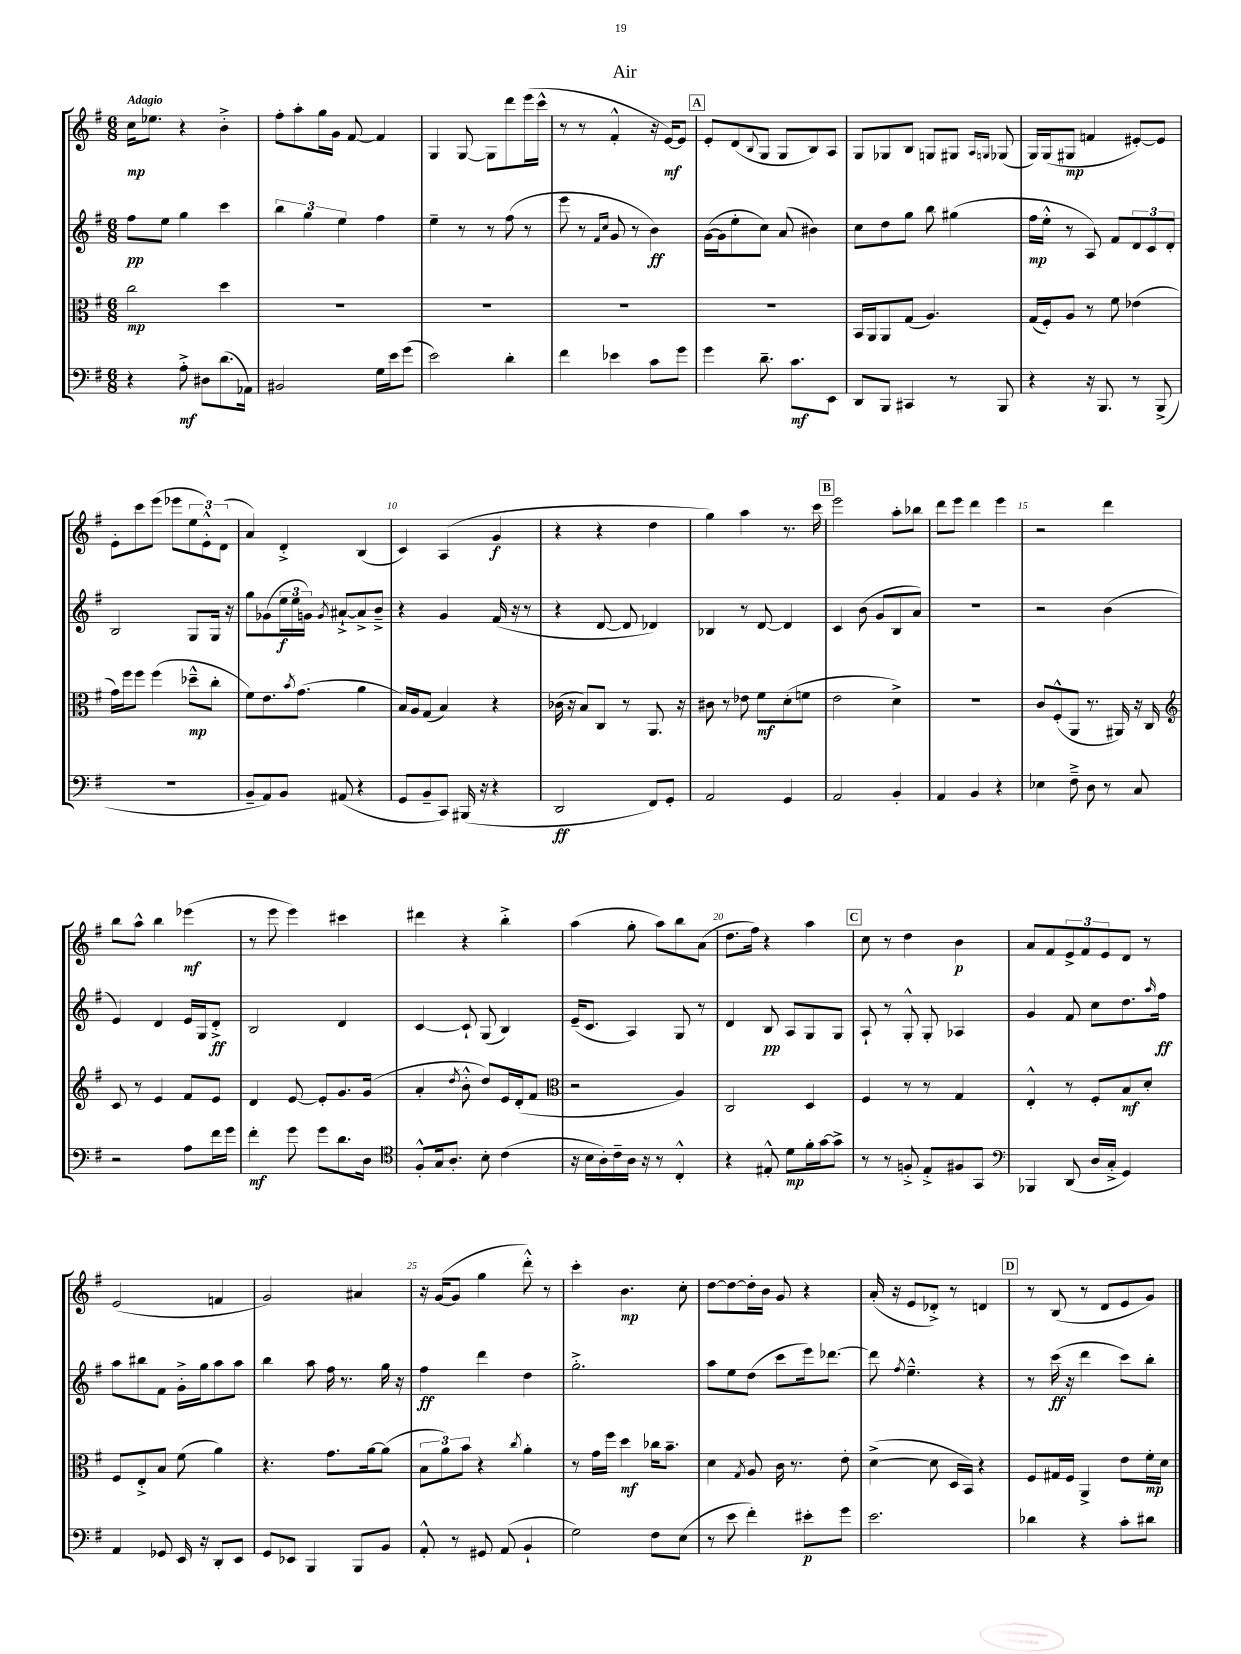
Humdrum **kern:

**kern	**dynam	**kern	**dynam	**kern	**dynam	**kern	**dynam
*part4	*part4	*part3	*part3	*part2	*part2	*part1	*part1
*staff4	*staff4	*staff3	*staff3	*staff2	*staff2	*staff1	*staff1
*clefF4	*	*clefC3	*	*clefG2	*	*clefG2	*
*k[f#]	*	*k[f#]	*	*k[f#]	*	*k[f#]	*
*M6/8	*	*M6/8	*	*M6/8	*	*M6/8	*
=1	=1	=1	=1	=1	=1	=1	=1
!	!	!	!	!	!	!LO:TX:a:B:t=Adagio	!
4r	.	2cc\	mp	8ff#\L	pp	16cc\KL	mp
.	.	.	.	.	.	8.ee-X\J	.
.	.	.	.	8ee\J	.	.	.
8A'^\	mf	.	.	4gg\	.	4r	.
8D#X\L	.	.	.	.	.	.	.
(8.d\	.	4dd\	.	4ccc\	.	4b'^\	.
16AA-X\Jk)	.	.	.	.	.	.	.
=2	=2	=2	=2	=2	=2	=2	=2
2BB#X/	.	2.r	.	6bb\	.	8ff#'\L	.
.	.	.	.	.	.	8aa'\	.
.	.	.	.	6gg\	.	.	.
.	.	.	.	.	.	16gg\L	.
.	.	.	.	.	.	16g\JJ	.
.	.	.	.	6ee\	.	.	.
.	.	.	.	.	.	[8f#/	.
16G\LL	.	.	.	4ff#\	.	4f#/]	.
16e\J	.	.	.	.	.	.	.
(8g\J	.	.	.	.	.	.	.
=3	=3	=3	=3	=3	=3	=3	=3
2e\)	.	2.r	.	4ee~\	.	4G/	.
.	.	.	.	8r	.	[8G/	.
.	.	.	.	8r	.	8G\L]	.
4d'\	.	.	.	(8ff#\	.	8ddd\	.
.	.	.	.	8r	.	(16eee\L	.
.	.	.	.	.	.	16ccc^^\JJ	.
=4	=4	=4	=4	=4	=4	=4	=4
4f#\	.	2.r	.	8eee\	.	8r	.
.	.	.	.	8r	.	8r	.
.	.	.	.	16qqf#/LL	.	.	.
.	.	.	.	16qqcc/JJ	.	.	.
4e-X\	.	.	.	8g/	.	4f#'^^/	.
.	.	.	.	8r	.	.	.
8c\L	.	.	.	4b\)	ff	16r	.
.	.	.	.	.	.	[16e/KL)	mf
8g\J	.	.	.	.	.	8e/J]	.
!!LO:REH:place=s1:t=A
=5	=5	=5	=5	=5	=5	=5	=5
4g\	.	2.r	.	([16g\LL	.	8e'/L	.
.	.	.	.	16g\J]	.	.	.
.	.	.	.	8ee'\	.	(8d/	.
.	.	.	.	.	.	8qqB/	.
8.d~\	.	.	.	8cc\J)	.	8G/J	.
.	.	.	.	(8a/	.	8G/L	.
8.c\L	mf	.	.	.	.	.	.
.	.	.	.	4b#X\)	.	8B/)	.
8EE\J	.	.	.	.	.	8A/J	.
=6	=6	=6	=6	=6	=6	=6	=6
8DD/L	.	16BB/LL	.	8cc\L	.	8G/L	.
.	.	16AA/J	.	.	.	.	.
8BBB/J	.	8AA/	.	8dd\	.	8G-X/	.
4CC#X/	.	(8G/J	.	8gg\J	.	8B/J	.
.	.	4.A/)	.	8bb\	.	8Gn/L	.
8r	.	.	.	(4gg#X\	.	8G#X/J	.
.	.	.	.	.	.	16qqA/LL	.
.	.	.	.	.	.	16qqGn/JJ	.
8BBB/	.	.	.	.	.	(8G-X/	.
=7	=7	=7	=7	=7	=7	=7	=7
4r	.	(16G/LL	.	16ff#\LL	mp	16G/LL)	.
.	.	16F#'/J)	.	16ee'^^\JJ	.	(16G/J	.
.	.	8A/J	.	8r	.	8G#X/J	mp
16r	.	8r	.	8A/)	.	4fn/	.
8.BBB/	.	.	.	.	.	.	.
.	.	8f#\	.	8f#/L	.	.	.
8r	.	(4e-X\	.	12d/	.	[8e#X'/L)	.
.	.	.	.	12c/	.	.	.
(8BBB^/	.	.	.	.	.	8e#/J]	.
.	.	.	.	12d'/J	.	.	.
!!LO:LB:g=z
=8	=8	=8	=8	=8	=8	=8	=8
2.r	.	16g\LL)	.	2B/	.	8e'\L	.
.	.	16ff#\J	.	.	.	.	.
.	.	8ff#\J	.	.	.	8ccc\	.
.	.	(4ff#\	.	.	.	(8eee\J	.
.	.	.	.	.	.	8eee-X\L	.
.	.	8dd-X~^^\L	mp	8G/L	.	12ee\	.
.	.	.	.	.	.	12e'^^\)	.
.	.	8cc'\J	.	16G/Jk	.	.	.
.	.	.	.	.	.	(12d\J	.
.	.	.	.	16r	.	.	.
=9	=9	=9	=9	=9	=9	=9	=9
8BB~/L	.	8f#\L)	.	8gg\L	.	4a/)	.
8AA/)	.	8.e\	.	(8g-X\	.	.	.
8BB/J	.	.	.	24ee\L	f	4d'^/	.
.	.	.	.	24ee\	.	.	.
.	.	8qb/	.	.	.	.	.
.	.	(8.g\J	.	.	.	.	.
.	.	.	.	24gn\JJ)	.	.	.
.	.	.	.	8qg/	.	.	.
(8AA#X/	.	.	.	[8a#X`^/L	.	.	.
4r	.	4a\	.	8a#^/]	.	(4B/	.
.	.	.	.	8b~^/J	.	.	.
=10	=10	=10	=10	=10	=10	=10	=10
8GG/L	.	16B/LL)	.	4r	.	4c/)	.
.	.	16A/J	.	.	.	.	.
8BB~/	.	(8G/J	.	.	.	.	.
8CC/J)	.	4B/)	.	4g/	.	(4A/	.
(16BBB#X/	.	.	.	.	.	.	.
16r	.	.	.	.	.	.	.
4r	.	4r	.	(16f#/	.	4g/	f
.	.	.	.	16r	.	.	.
.	.	.	.	8r	.	.	.
=11	=11	=11	=11	=11	=11	=11	=11
2DD/	ff	(16c-X\	.	4r	.	4r	.
.	.	16r	.	.	.	.	.
.	.	8B/L)	.	.	.	.	.
.	.	8C/J	.	[8d/	.	4r	.
.	.	8r	.	8d/]	.	.	.
8FF#/L)	.	8.AA/	.	4d-X/)	.	4dd\	.
8GG'/J	.	.	.	.	.	.	.
.	.	16r	.	.	.	.	.
=12	=12	=12	=12	=12	=12	=12	=12
2AA/	.	8c#X\	.	4B-X/	.	4gg\)	.
.	.	8r	.	.	.	.	.
.	.	8e-X\	.	8r	.	4aa\	.
.	.	8f#\L	mf	[8d/	.	.	.
4GG/	.	(8d'\	.	4d/]	.	8.r	.
.	.	8fn\J	.	.	.	.	.
.	.	.	.	.	.	16ccc\	.
!!LO:REH:place=s1:t=B
=13	=13	=13	=13	=13	=13	=13	=13
2AA/	.	2e\	.	4c/	.	2eee\	.
.	.	.	.	(8b\	.	.	.
.	.	.	.	8g/L	.	.	.
4BB'/	.	4d^\)	.	8B/	.	8aa'\L	.
.	.	.	.	8a/J)	.	8bb-X\J	.
=14	=14	=14	=14	=14	=14	=14	=14
4AA/	.	2.r	.	2.r	.	8ddd\L	.
.	.	.	.	.	.	8eee\J	.
4BB/	.	.	.	.	.	4ddd\	.
4r	.	.	.	.	.	4eee\	.
=15	=15	=15	=15	=15	=15	=15	=15
4E-X\	.	8c/L	.	2r	.	2r	.
.	.	(8F#'^^/	.	.	.	.	.
8F#~^\	.	8AA/J	.	.	.	.	.
8D\	.	8.r	.	.	.	.	.
8r	.	.	.	(4b\	.	4ddd\	.
.	.	16AA#X/)	.	.	.	.	.
8C/	.	16r	.	.	.	.	.
.	.	16C/	.	.	.	.	.
!!LO:LB:g=z
=16	=16	=16	=16	=16	=16	=16	=16
*	*	*clefG2	*	*	*	*	*
2r	.	8c/	.	4e/)	.	8bb\L	.
.	.	8r	.	.	.	8aa^^\J	.
.	.	4e/	.	4d/	.	4bb\	.
8A\L	.	8f#/L	.	16e/LL	.	(4eee-X\	mf
.	.	.	.	16G/J	.	.	.
16f#\L	.	8e/J	.	8d'^/J	ff	.	.
16g\JJ	.	.	.	.	.	.	.
=17	=17	=17	=17	=17	=17	=17	=17
4f#'\	mf	4d/	.	2B/	.	8r	.
.	.	.	.	.	.	8eee\	.
8g\	.	[8e/	.	.	.	4eee\)	.
8g\L	.	8e'/L]	.	.	.	.	.
8.d\	.	8.g/	.	4d/	.	4ccc#X\	.
16D\Jk	.	(16g/Jk	.	.	.	.	.
=18	=18	=18	=18	=18	=18	=18	=18
*clefC4	*	*	*	*	*	*	*
8F#'^^/L	.	4a'/	.	[4c/	.	4ddd#X\	.
16G/k	.	.	.	.	.	.	.
8.A'/J	.	.	.	.	.	.	.
.	.	8qdd/	.	.	.	.	.
.	.	8b'^^\	.	8c`/]	.	4r	.
8B'\	.	8dd/L)	.	(8G/	.	.	.
(4c\	.	16e/L	.	4B/)	.	4bb'^\	.
.	.	(16d'/J	.	.	.	.	.
.	.	8f#/J	.	.	.	.	.
=19	=19	=19	=19	=19	=19	=19	=19
*	*	*clefC3	*	*	*	*	*
16r	.	2r	.	(16e~/KL	.	(4aa\	.
16B\LL	.	.	.	8.c/J	.	.	.
16A'\)	.	.	.	.	.	.	.
16c~\	.	.	.	.	.	.	.
16A\JJ	.	.	.	4A/)	.	8gg'\	.
16r	.	.	.	.	.	.	.
8r	.	.	.	.	.	8aa\L)	.
4C'^^/	.	4A/)	.	8G/	.	8bb\	.
.	.	.	.	8r	.	(8a\J	.
=20	=20	=20	=20	=20	=20	=20	=20
4r	.	2C/	.	4d/	.	8.dd\L	.
.	.	.	.	.	.	16ff#\Jk)	.
8E#X'^^/	.	.	.	8B/	pp	4r	.
8d\L	mp	.	.	8A/L	.	.	.
16f#'\L	.	4D/	.	8G/	.	4aa\	.
[16g\J	.	.	.	.	.	.	.
8g^\J]	.	.	.	8G/J	.	.	.
!!LO:REH:place=s1:t=C
=21	=21	=21	=21	=21	=21	=21	=21
8r	.	4F#/	.	8A`/	.	8cc\	.
8r	.	.	.	8r	.	8r	.
8Fn'^/	.	8r	.	8G'^^/	.	4dd\	.
8E'^/L	.	8r	.	8G'/	.	.	.
8F#X/	.	4G/	.	4A-X/	.	4b\	p
8GG/J	.	.	.	.	.	.	.
=22	=22	=22	=22	=22	=22	=22	=22
*clefF4	*	*	*	*	*	*	*
4BBB-X/	.	4E'^^/	.	4g/	.	8a/L	.
.	.	.	.	.	.	8f#/	.
(8DD/	.	8r	.	8f#/	.	12e^/	.
.	.	.	.	.	.	12f#/	.
16D/LL	.	8F#'/L	.	8cc\L	.	.	.
.	.	.	.	.	.	12e/	.
16C'^/JJ	.	.	.	.	.	.	.
4GG/)	.	8B/	mf	8.dd\	.	8d/J	.
.	.	8d'/J	.	.	.	8r	.
.	.	.	.	16qqaa/	.	.	.
.	.	.	.	16ff#\Jk	ff	.	.
!!LO:LB:g=z
=23	=23	=23	=23	=23	=23	=23	=23
4AA/	.	8F#/L	.	8aa\L	.	(2e/	.
.	.	8E'^/	.	8bb#X\	.	.	.
8GG-X/	.	8B/J	.	8f#\J	.	.	.
16EE/	.	(8f#\	.	16g'^\LL	.	.	.
16r	.	.	.	16gg\J	.	.	.
8DD'/L	.	4a\)	.	8aa\	.	4fn/	.
8EE/J	.	.	.	8aa\J	.	.	.
=24	=24	=24	=24	=24	=24	=24	=24
8GG/L	.	4.r	.	4bb\	.	2g/)	.
8EE-X/J	.	.	.	.	.	.	.
4BBB/	.	.	.	8aa\	.	.	.
.	.	8.g\L	.	16ff#\	.	.	.
.	.	.	.	8.r	.	.	.
8BBB/L	.	.	.	.	.	4a#X/	.
.	.	[16a\k	.	.	.	.	.
8BB/J	.	(8a\J]	.	16gg\	.	.	.
.	.	.	.	16r	.	.	.
=25	=25	=25	=25	=25	=25	=25	=25
8AA'^^/	.	12B\L	.	4ff#\	ff	16r	.
.	.	.	.	.	.	([16g/KL	.
.	.	12a\)	.	.	.	.	.
8r	.	.	.	.	.	8g/J]	.
.	.	12b\J	.	.	.	.	.
8GG#X/	.	4r	.	4ddd\	.	4gg\	.
(8AA/	.	.	.	.	.	.	.
.	.	8qcc/	.	.	.	.	.
4BB`/	.	4a'\	.	4dd\	.	8ddd'^^\)	.
.	.	.	.	.	.	8r	.
=26	=26	=26	=26	=26	=26	=26	=26
2G\)	.	8r	.	2.gg'^\	.	4ccc'\	.
.	.	16g\LL	.	.	.	.	.
.	.	16ff#\JJ	.	.	.	.	.
.	.	4dd\	mf	.	.	4.b\	mp
8F#\L	.	16cc-X\KL	.	.	.	.	.
.	.	8.b~\J	.	.	.	.	.
(8E\J	.	.	.	.	.	8cc'\	.
=27	=27	=27	=27	=27	=27	=27	=27
8r	.	4d\	.	8aa\L	.	[8dd\L	.
8e\	.	.	.	8ee\	.	8dd\_	.
.	.	8qG/	.	.	.	.	.
4f#'\)	.	8A/	.	(8dd\J	.	16dd'\L]	.
.	.	.	.	.	.	16b\JJ	.
.	.	16c\	.	8ccc\L	.	8g/	.
.	.	8.r	.	.	.	.	.
8e#X'\L	p	.	.	16eee\k)	.	4r	.
.	.	.	.	[8.ddd-X\J	.	.	.
8g\J	.	8e'\	.	.	.	.	.
=28	=28	=28	=28	=28	=28	=28	=28
2.e\	.	([4d^\	.	8ddd-\]	.	(16a'/	.
.	.	.	.	.	.	16r	.
.	.	.	.	8qff#/	.	.	.
.	.	.	.	4.ee~^^\	.	8e/L	.
.	.	8d\]	.	.	.	8d-X'^/J)	.
.	.	16D/LL	.	.	.	8r	.
.	.	16BB/JJ)	.	.	.	.	.
.	.	4r	.	4r	.	4dn/	.
!!LO:REH:place=s1:t=D
=29	=29	=29	=29	=29	=29	=29	=29
4d-X\	.	8F#/L	.	8r	.	8r	.
.	.	16G#X/L	.	(16ccc\	ff	(8B/	.
.	.	16F#/JJ	.	16r	.	.	.
4r	.	4AA^/	.	4ddd\	.	8r	.
.	.	.	.	.	.	8d/L	.
8c'\L	.	8e\L	.	8ccc\L)	.	8e/	.
8d#X\J	.	16f#'\L	mp	8bb'\J	.	8g/J)	.
.	.	16d\JJ	.	.	.	.	.
==	==	==	==	==	==	==	==
*-	*-	*-	*-	*-	*-	*-	*-
